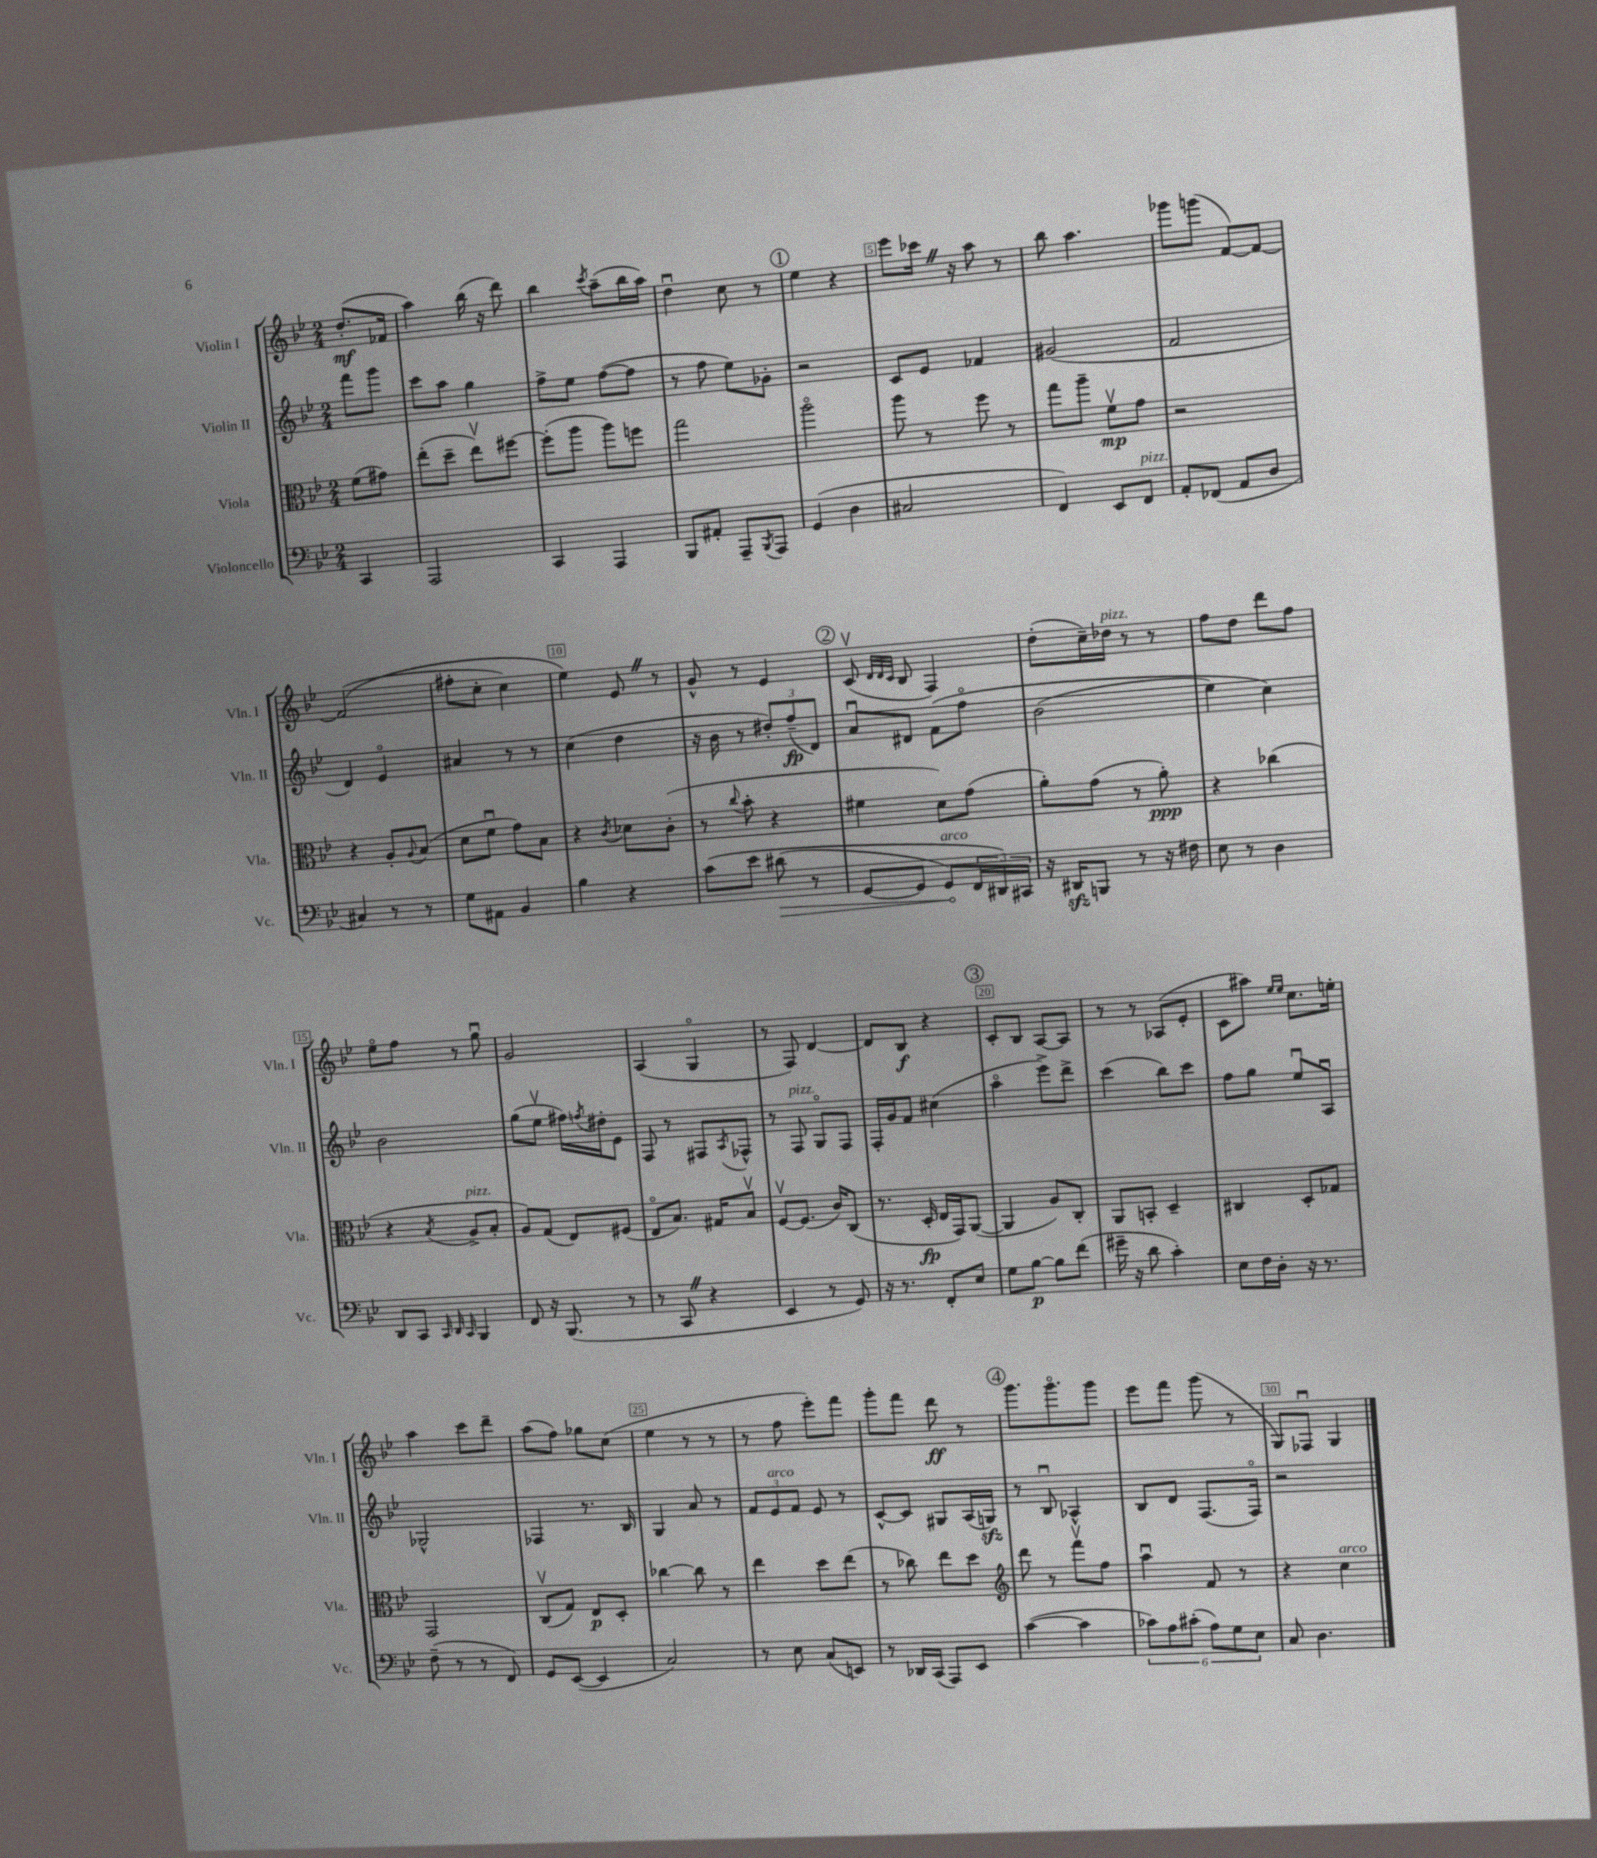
<<
\new StaffGroup <<
\new Staff = "s0" \with { instrumentName = "Violin I" shortInstrumentName = "Vln. I" } {
    \clef treble \key bes \major \numericTimeSignature \time 2/4 \partial 4
    d''8.-.\mf( fes'16 |
    a''4) bes''16( r16 d'''8) |
    bes''4 \acciaccatura { c'''8 } a''8--( bes''16 a''16) |
    d''4\downbow c''8 r8 |
    \mark \markup { \circle "1" } ees''4 r4 |
    ees'''8 ces'''16 \once \override BreathingSign.text = \markup { \musicglyph "scripts.caesura.straight" } \breathe r16 a''8 r8 |
    bes''8 a''4. |
    ges'''8 g'''8( f'8~) f'8~ |
    f'2(\( |
    fis''8-. c''8-. c''4) |
    ees''4\) ees'8 \once \override BreathingSign.text = \markup { \musicglyph "scripts.caesura.straight" } \breathe r8 |
    g'8-^ r8 ees'4 |
    \mark \markup { \circle "2" } c'8\upbow( \grace { d'32 d'32 c'32 } bes8 f4) |
    d''8-.( c''16--) des''16^\markup { \italic "pizz." } r8 r8 |
    f''8 d''8 d'''8 f''8 |
    ees''8\flageolet f''8 r8 g''8\downbow |
    g'2 |
    a4( g4\flageolet |
    r8 f8) d'4~ |
    d'8 bes8\f r4 |
    \mark \markup { \circle "3" } c'8-. bes8 a8~ a8 |
    r8 r8 aes8( ees'8-. |
    c'8 ais''8) \grace { ees''16 ees''16 } c''8. e''16-. |
    a''4 c'''8 d'''8-- |
    a''8( f''8) ges''8 c''8( |
    ees''4 r8 r8 |
    r8 f''8 ees'''8-.) f'''8 |
    g'''8-. f'''8 d'''8\ff r8 |
    \mark \markup { \circle "4" } g'''8. g'''8.\flageolet g'''8 |
    ees'''8 f'''8 g'''8( r8 |
    g8) fes8\downbow g4 \bar "|." |
}
\new Staff = "s1" \with { instrumentName = "Violin II" shortInstrumentName = "Vln. II" } {
    \clef treble \key bes \major \numericTimeSignature \time 2/4 \partial 4
    f'''8 g'''8 |
    c'''8 a''8 g''4 |
    f''8-> ees''8 f''8~( f''8 |
    r8 f''8 ees''8) ges'8-. |
    \mark \markup { \circle "1" } r2 |
    c'8 ees'8 fes'4 |
    gis'2( |
    f'2 |
    d'4) ees'4\flageolet |
    ais'4 r8 r8 |
    c''4( d''4 |
    r16 bes'16 r8 \tuplet 3/2 { dis''8-.) f''8--\fp( d'8) } |
    \mark \markup { \circle "2" } a'8\downbow dis'8 f'8\( f''8\flageolet |
    bes'2( |
    ees''4) c''4\) |
    bes'2 |
    g''8( ees''8\upbow fis''16) \acciaccatura { f''8 } dis''16-. ees'8 |
    f8 r8 fis8 \acciaccatura { a8 } fes8-^ |
    r8 f8^\markup { \italic "pizz." } g8\flageolet f8 |
    f16-. g'16 f'8 cis''4( |
    \mark \markup { \circle "3" } a''4\flageolet ees'''8->) d'''8-> |
    c'''4( bes''8) c'''8 |
    f''8 g''8 ees''8\downbow a8\downbow |
    ges2-^ |
    fes4 r8. bes16 |
    g4 a'8 r8 |
    \tuplet 3/2 { f'8 ees'8^\markup { \italic "arco" } f'8 } ees'8 r8 |
    c'8~-^ c'8 gis8 a16( g16\sfz) |
    \mark \markup { \circle "4" } r8 bes8\downbow aes4-^ |
    bes8 d'8 f8.( f16\flageolet) |
    r2 \bar "|." |
}
\new Staff = "s2" \with { instrumentName = "Viola" shortInstrumentName = "Vla." } {
    \clef alto \key bes \major \numericTimeSignature \time 2/4 \partial 4
    f'8( gis'8) |
    ees''8-.( d''8-- ees''8\upbow) fis''8~ |
    fis''8-.( a''8 a''8) f''8 |
    g''2 |
    \mark \markup { \circle "1" } a''2\flageolet |
    a''8 r8 f''8 r8 |
    g''8 a''8-- f'8\upbow\mp g'8 |
    r2 |
    r4 a8-. \appoggiatura { a8 } bes8( |
    d'8 f'8\downbow g'8) bes8 |
    r4 \acciaccatura { c'8 } des'8 c'8-.( |
    r8 \appoggiatura { c''8 } bes'8-. r4 |
    \mark \markup { \circle "2" } fis'4 d'8) g'8( |
    a'8-.) g'8( r8 a'8-.\ppp) |
    r4 ces''4( |
    r4 \acciaccatura { bes8 } a8->^\markup { \italic "pizz." } bes8-. |
    a8) g8( ees8) fis8( |
    ees8\flageolet bes8.) gis16 bes8\upbow |
    f8~\upbow f8.( c'16) c8( |
    r8. d16-.\fp ees16 g,16) a,8~( |
    \mark \markup { \circle "3" } a,4 a8) c8-. |
    a,8 b,8-. d4-- |
    cis4 d8-. ges8 |
    g,2 |
    c8\upbow( g8) ees8\p d8-. |
    ces''4~ ces''8 r8 |
    ees''4 d''8 ees''8( |
    r8 ces''8) ees''8 d''8 |
    \mark \markup { \circle "4" } \clef treble d'''8 r8 f'''8\upbow f''8 |
    a''4\downbow f'8 r8 |
    r4 c''4^\markup { \italic "arco" } \bar "|." |
}
\new Staff = "s3" \with { instrumentName = "Violoncello" shortInstrumentName = "Vc." } {
    \clef bass \key bes \major \numericTimeSignature \time 2/4 \partial 4
    c,4 |
    a,,2 |
    c,4 a,,4 |
    bes,,8 ais,8-. a,,8-- \acciaccatura { bes,,8 } a,,8 |
    \mark \markup { \circle "1" } g,4( d4 |
    cis2 |
    f,4) ees,8 f,8^\markup { \italic "pizz." } |
    a,8-. fes,8( a,8 d8 |
    cis4) r8 r8 |
    g8 ais,8 bes,4 |
    bes4 r4 |
    c'8\( ees'8 \once \override Hairpin.circled-tip = ##t dis'8\>( r8 |
    \mark \markup { \circle "2" } g,8~ g,8 g,8\!^\markup { \italic "arco" }) \tuplet 3/2 { f,16 dis,16\) cis,16 } |
    r16 dis,16\sfz b,,8 r8 r16 fis16 |
    ees8 r8 d4 |
    d,8 c,8 \grace { c,32 d,32 c,32 } bes,,4 |
    f,8 r16 bes,,8.( r8 |
    r8 c,8 \once \override BreathingSign.text = \markup { \musicglyph "scripts.caesura.straight" } \breathe r4 |
    ees,4 r8 g,8) |
    r16 r8. f,8-. ees8 |
    \mark \markup { \circle "3" } g8 bes8~\p bes8 f'8( |
    gis'16-- r16 d'8 c'4-.) |
    ees8 f16 d16-. r16 r8. |
    f8--( r8 r8 f,8) |
    g,8 ees,8~( ees,4 |
    c2) |
    r8 ees8 c8( e,8) |
    r8 des,16 c,16( a,,8) ees,8 |
    \mark \markup { \circle "4" } c'4~( c'4 |
    \tuplet 6/4 { ces'8) a8 cis'8-.( a8) g8 ees8 } |
    c8 d4. \bar "|." |
}
>>
>>
\layout { \context { \Score \override BarNumber.break-visibility = ##(#f #t #t) barNumberVisibility = #(every-nth-bar-number-visible 5) \override BarNumber.stencil = #(make-stencil-boxer 0.1 0.3 ly:text-interface::print) } }
